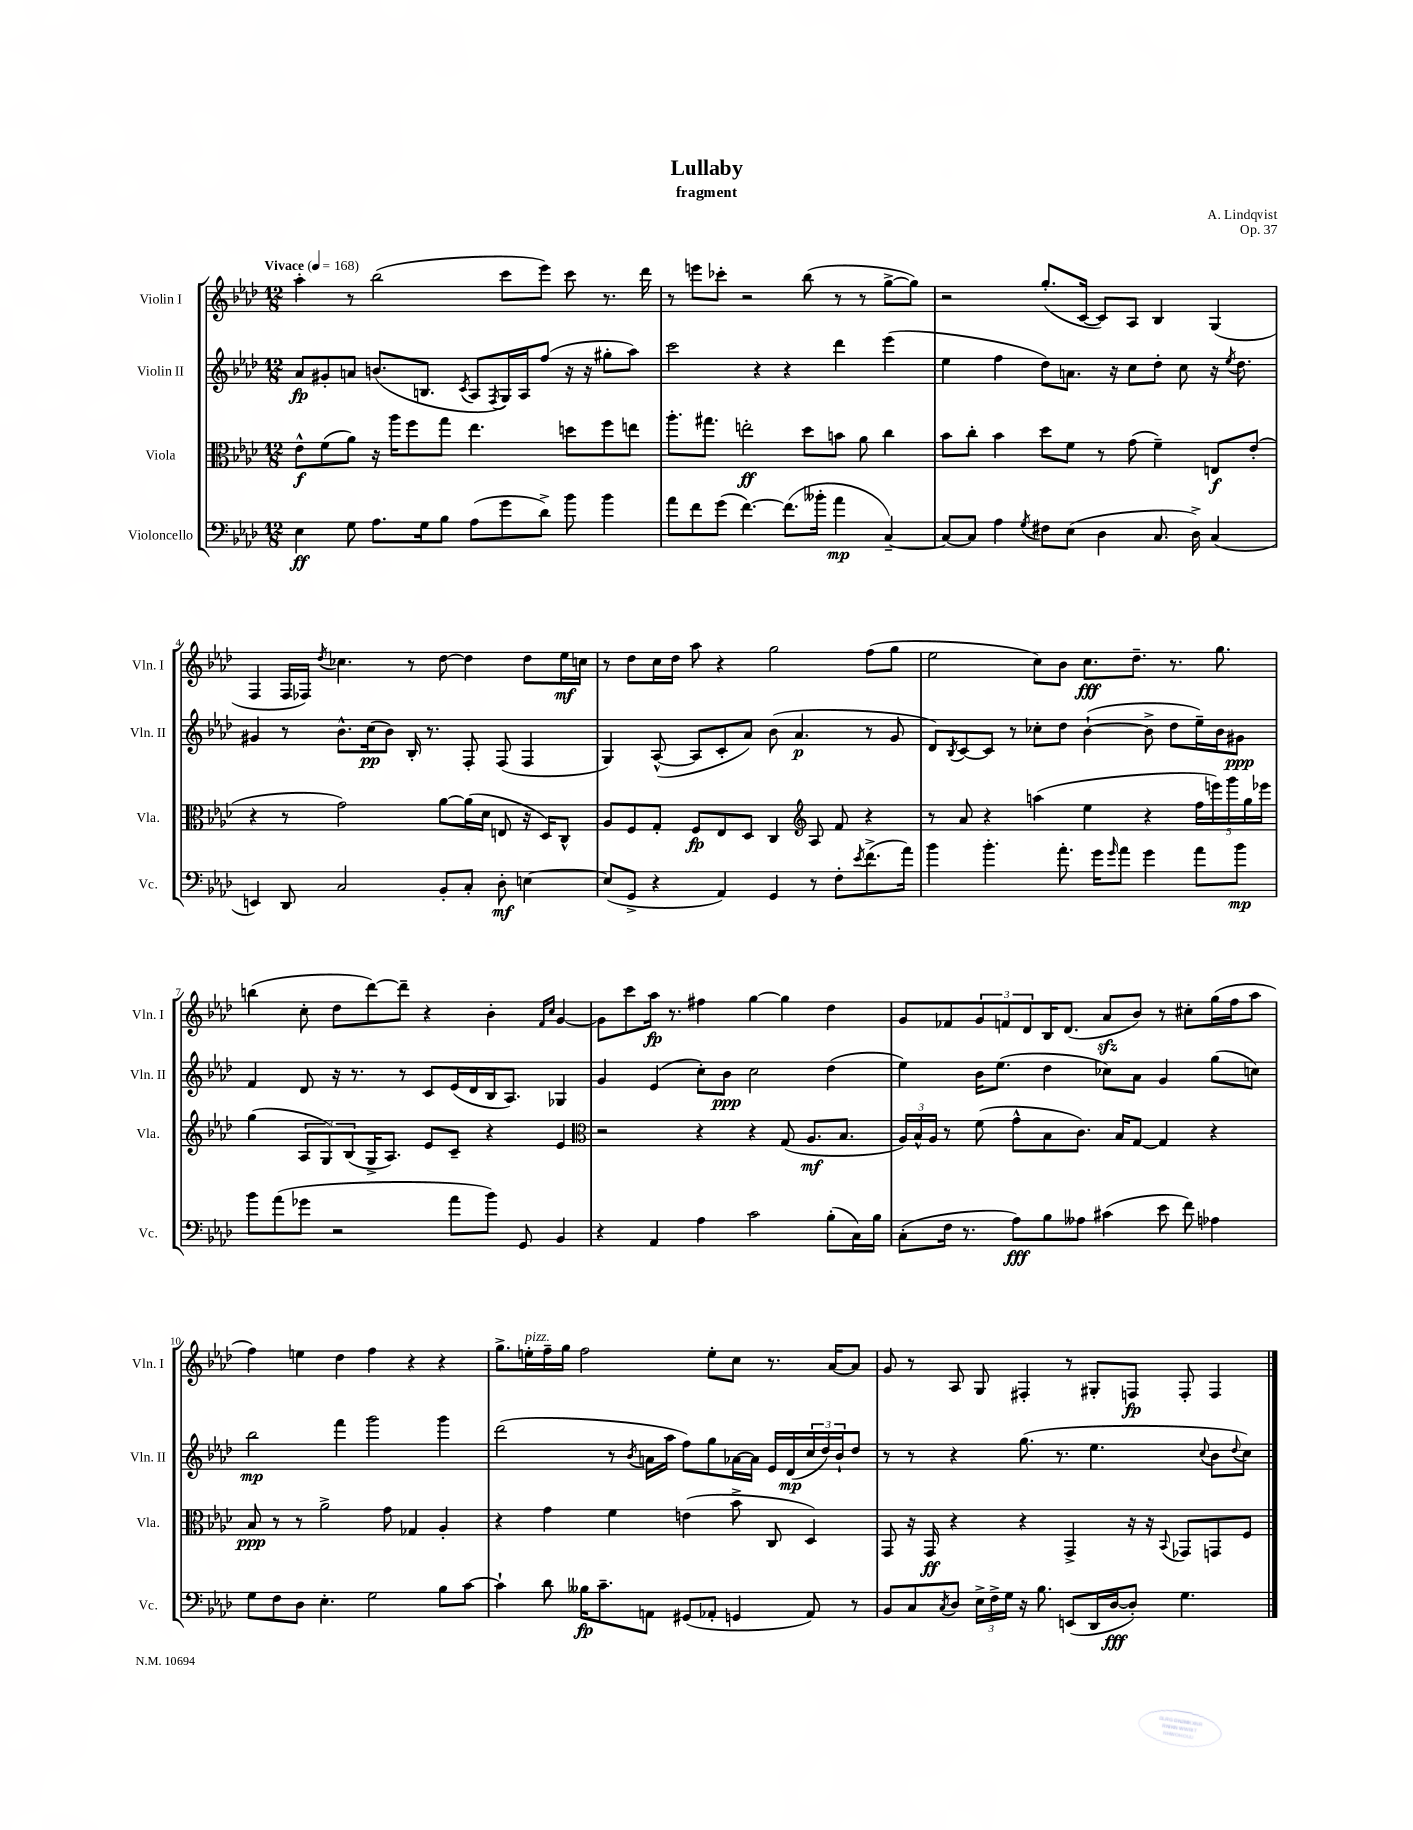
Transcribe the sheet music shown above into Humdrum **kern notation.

**kern	**kern	**kern	**kern
*staff4	*staff3	*staff2	*staff1
*clefF4	*clefC3	*clefG2	*clefG2
*k[b-e-a-d-]	*k[b-e-a-d-]	*k[b-e-a-d-]	*k[b-e-a-d-]
*M12/8	*M12/8	*M12/8	*M12/8
*MM168	*MM168	*MM168	*MM168
4E-\	8e-^^\L	8a-/L	4aa-'\
.	(8f\	8g#'/	.
8G\	8a-\J)	8a/J	8r
8.A-\L	16r	(8.b/L	(2bb-\
.	16aa-\LK	.	.
.	8ff\	.	.
16G\k	.	8.B/J	.
8B-\J	8gg\J	.	.
.	.	8qc/	.
(8A-\L	4.ee-\	8A-/L	.
.	.	8qF/	.
8g\	.	16G/L)	8ccc\L
.	.	16A-/J	.
8d-^\J)	.	(8ff/J	8eee-\J)
8b-\	8dd\L	16r	8ccc\
.	.	16r	.
4b-\	8ff\	8gg#'\L	8.r
.	8ee\J	8aa-\J)	.
.	.	.	16ddd-\
=	=	=	=
8a-\L	8.aa-'\L	2ccc\	8r
8f\	.	.	8eee\L
.	8.gg#\J	.	.
(8g\J	.	.	8ccc-'\J
[4.f\)	2ee'\	.	2r
.	.	4r	.
(8.f\]L	.	4r	.
.	8dd-\L	.	(8bb-\
16b--'\Jk	.	.	.
4a-\	8b\J	4ddd-\	8r
.	8a-\	.	8r
[4C~/)	4cc\	(4eee-\	[8gg^\L
.	.	.	8gg\]J)
=	=	=	=
8C/_L	8b-\L	4ee-\	2r
8C/]J	8cc'\J	.	.
4A-\	4b-\	4ff\	.
8qG/	.	.	.
8F#\L	8dd-\L	8dd-\L)	(8.gg'/L
(8E-\J	8f\J	8.a\J	.
.	.	.	[16c/Jk
4D-\	8r	.	8c/]L)
.	.	16r	.
.	(8g\	8cc\L	8A-/J
8.C/	4f~\)	8dd-'\J	4B-/
.	.	8cc\	.
16D-^\)	.	.	.
(4C/	8E/L	16r	(4G/
.	.	8qee-/	.
.	.	8.dd-\	.
.	(8e-'/J	.	.
=	=	=	=
4EE/)	4r	4g#/	4F/
8DD-/	8r	8r	16F/LL
.	.	.	16F-/JJ)
.	.	.	8qdd-/
2C/	2g\)	8.b-^^\L	4.cc-\
.	.	(16cc\k	.
.	.	8b-\J)	.
.	.	16B-'/	8r
.	.	8.r	.
8BB-'/L	[8a-\L	.	[8dd-\
8C'/J	(16a-\]L	8F'/	4dd-\]
.	16d-\JJ	.	.
8D-'\	8E/	(8F/	.
[4E\	16r	4F/	8dd-\L
.	16D-/LK)	.	.
.	8C^^/J	.	16ee-\L
.	.	.	16cc\JJ
=	=	=	=
(8E/]L	8A-/L	4G/)	8r
8GG^/J	8F/	.	8dd-\L
4r	8G'/J	([8A-^^/	16cc\L
.	.	.	16dd-\JJ
.	8F/L	8A-/]L	8aa-\
4AA-/)	8E-/	8c'/	4r
.	8D-/J	8a-/J)	.
4GG/	4C/	(8b-\	2gg\
.	.	4.a-/	.
*	*clefG2	*	*
8r	8A-/	.	.
8F'\L	8f/	.	.
8qe-/	.	.	.
(8.f^\	4r	8r	(8ff\L
.	.	8g/	8gg\J
16a-\Jk)	.	.	.
=	=	=	=
4b-\	8r	8d-/L)	2ee-\
.	.	8qB-/	.
.	8a-/	[8c/	.
4.b-'\	4r	8c/]J	.
.	.	8r	.
.	(4aa\	8cc-'\L	8cc\L)
8.a-'\	.	8dd-\J	8b-\J
.	4ee-\	([4b-`\	8.cc\L
16g\LK	.	.	.
16qqg/	.	.	.
8a-\J	.	.	.
.	.	.	8.dd-~\J
4g\	4r	8b-^\]	.
.	.	8dd-\L	8.r
8a-\L	20ff\LL	16ee-~\L)	.
.	20eee\)	.	.
.	.	16b-\J	8.gg\
.	20ggg\	.	.
8b-\J	.	8g#\J	.
.	20gg\	.	.
.	20eee-\JJ	.	.
=	=	=	=
8b-\L	(4gg\	4f/	(4bb\
(8a-\	.	.	.
8g-\J	12A-/L	8d-/	8cc'\
.	12G/)	.	.
2r	.	16r	8dd-\L
.	(12B-/	.	.
.	.	8.r	.
.	16G^/K	.	[8ddd-\)
.	8.A-/J)	.	.
.	.	8r	8ddd-~\]J
.	8e-/L	8c/L	4r
8a-\L	8c~/J	(16e-/L	.
.	.	16d-/	.
8b-\J)	4r	16B-/J	4b-'\
.	.	8.A-/J)	.
8GG/	.	.	.
.	.	.	16qqf/LL
.	.	.	16qqcc/JJ
4BB-/	4e-/	4G-/	[4g/
=	=	=	=
*	*clefC3	*	*
4r	2r	4g/	8g\]L
.	.	.	8ccc\
4AA-/	.	(4e-/	16aa-\Jk
.	.	.	8.r
4A-\	4r	8cc'\L)	4ff#\
.	.	8b-\J	.
2c\	4r	2cc\	[4gg\
.	(8G/	.	4gg\]
.	8.A-/L	.	.
(8B-'\L	.	(4dd-\	4dd-\
.	8.B-/J	.	.
16C\L)	.	.	.
16B-\JJ	.	.	.
=	=	=	=
(8C'\L	24A-/LL)	4ee-\)	8g/L
.	24B-^^/	.	.
.	24A-/JJ	.	.
16F\Jk	8r	.	8f-/
8.r	.	.	.
.	(8f\	16b-\LK	12g/
.	.	(8.ee-\J	.
.	.	.	12f/
8A-\L)	8g^^\L	.	.
.	.	.	12d-/
8B-\	8B-\	4dd-\	16B-/K
.	.	.	(8.d-/J
8A--\J	8.c\J)	.	.
(4c#\	.	8cc-\L)	8a-/L
.	16B-/LK	.	.
.	[8G/J	8a-\J	8b-/J)
8e-\	4G/]	4g/	8r
8f\)	.	.	8cc#'\L
4A-\	4r	(8gg\L	(16gg\L
.	.	.	16ff\J
.	.	8cc\J)	8aa-\J
=	=	=	=
8G\L	8B-/	2bb-\	4ff\)
8F\	8r	.	.
8D-\J	8r	.	4ee\
4.E-'\	2a-^\	.	.
.	.	4fff\	4dd-\
2G\	.	2ggg\	4ff\
.	8g\	.	.
.	4G-/	.	4r
8B-\L	4A-'/	4ggg\	4r
[8c\J	.	.	.
=	=	=	=
4c`\]	4r	(2ddd-\	8.gg^\L
.	.	.	16ee'\L
8d-\	4g\	.	16ff~\
.	.	.	16gg\JJ
16B--\LK	.	.	2ff\
8.c~\	.	.	.
.	4f\	8r	.
.	.	8qb-/	.
8AA\J	.	16a\LL	.
.	.	16aa-\JJ	.
(8GG#/L	(4e\	8ff\L)	.
8AA-'/J	.	8gg\	8ee'\L
4GG/	8b-^\	[16a-\L	8cc\J
.	.	16a-\]JJ	.
.	8C/	16e-/LL	8.r
.	.	(16d-/	.
8AA-/)	4D-/)	24cc/	.
.	.	24dd-/)	.
.	.	.	[16a-/LK
.	.	24b-`/J	.
8r	.	8dd-/J	8a-/]J
=	=	=	=
8BB-/L	8GG/	8r	8g/
8C/	16r	8r	8r
.	16GG/	.	.
8qC/	.	.	.
8D-/J	4r	4r	8A-/
24E-^\LL	.	.	8G/
24F^\	.	.	.
24G\JJ	.	.	.
16r	4r	(8.gg\	4F#'/
8.B-\	.	.	.
.	.	8.r	.
(8EE/L	4GG^/	.	8r
16DD-/L	.	4.ee-\	8G#'/L
[16D-/J	.	.	.
8D-'/]J)	16r	.	8F/J
.	16r	.	.
.	8qqBB-/	.	.
4.G\	8GG-/L	.	8F'/
.	.	8qqcc/	.
.	8GG/	8b-\L	4F/
.	.	8qqdd-/	.
.	8F/J	8cc\J)	.
==	==	==	==
*-	*-	*-	*-
